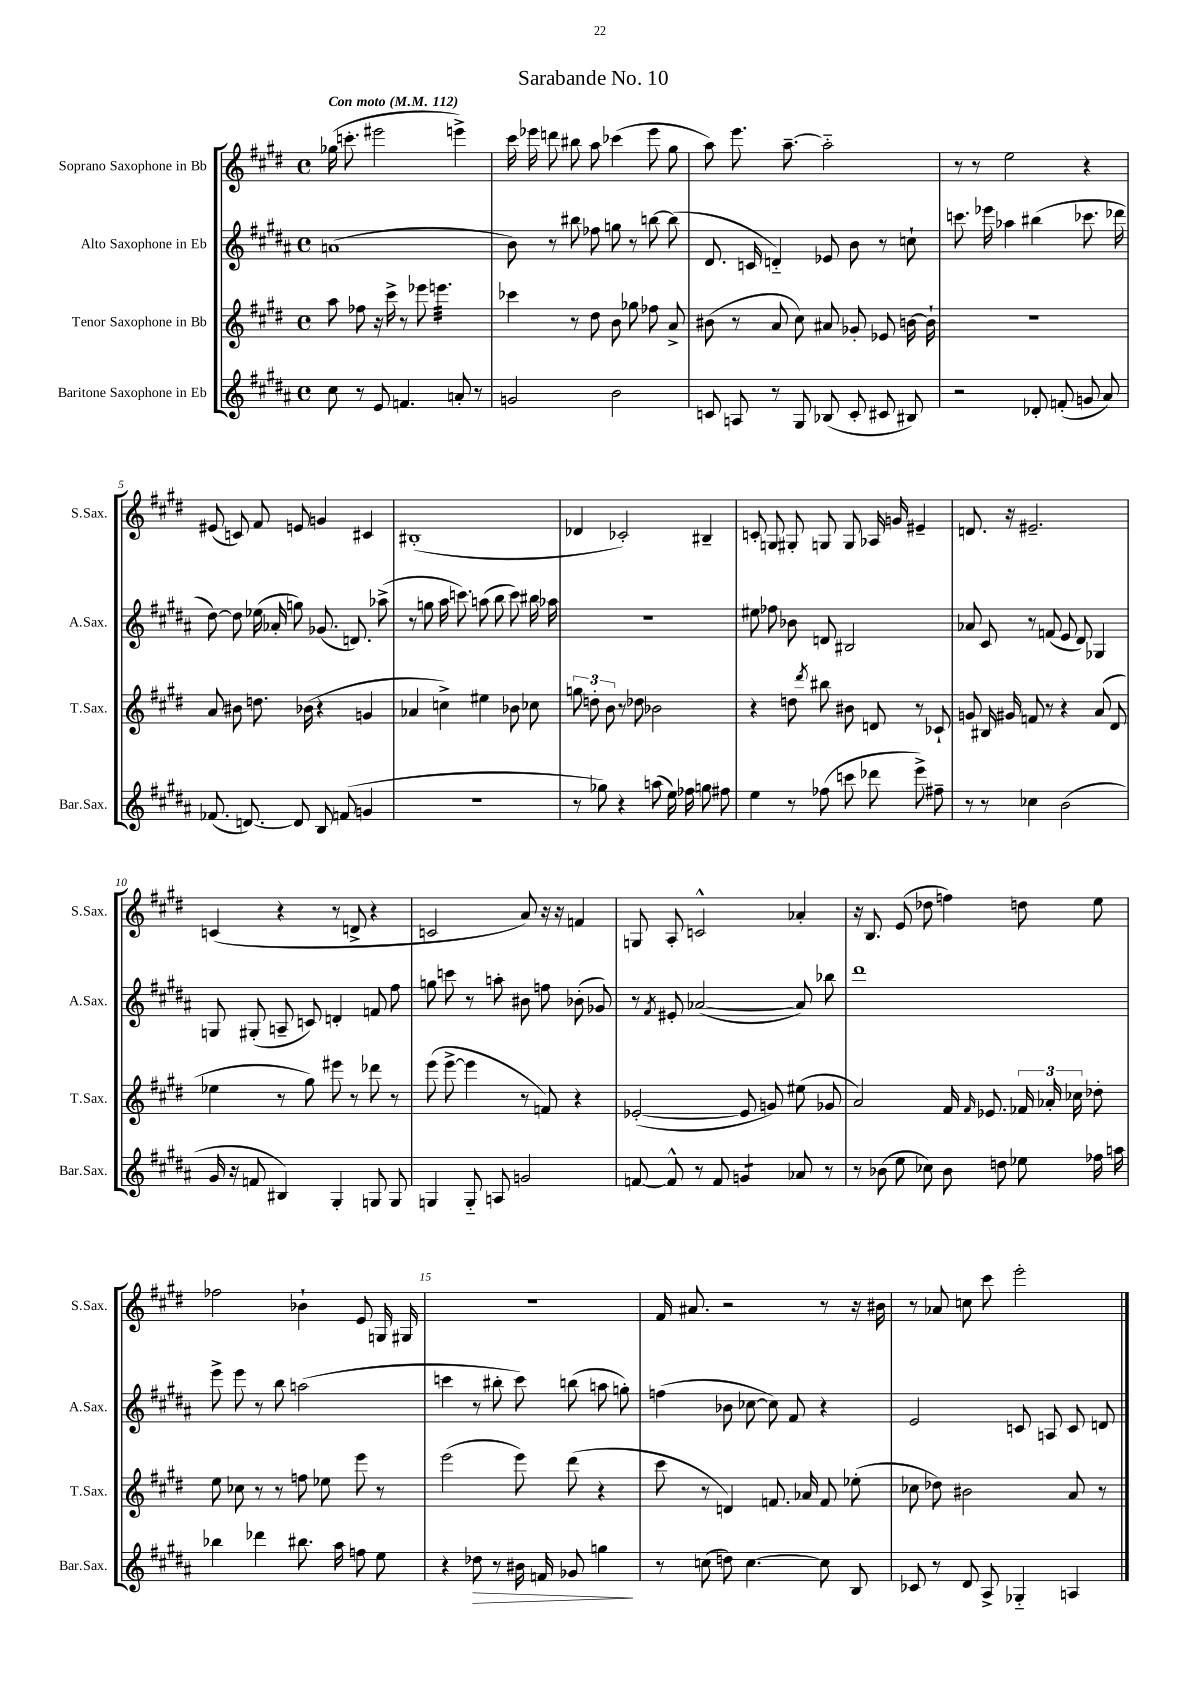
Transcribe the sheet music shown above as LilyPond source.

\header { title = "Sarabande No. 10" }
<<
\new StaffGroup <<
\new Staff = "s0" \with { instrumentName = "Soprano Saxophone in Bb" shortInstrumentName = "S.Sax." } {
    \clef treble \key e \major \defaultTimeSignature \time 4/4 \tempo "Con moto" 4 = 112
    \autoBeamOff ges''16( c'''8.-. eis'''2 e'''4->) |
    cis'''16 ees'''16 d'''8 bis''8 a''8 ces'''4( ees'''8 gis''8 |
    a''8) e'''8. a''8.~-- a''2-_ |
    r8 r8 e''2 r4 |
    eis'8( c'8) fis'8 e'8 g'4 cis'4 |
    bis1-.( |
    des'4 ces'2-.) bis4-- |
    c'8-. g8 gis8-. g8 g8 aes16 g'16 eis'4-- |
    d'8. r16 eis'2.-- |
    c'4( r4 r8 d'8-> r4 |
    c'2 a'8) r16 r16 f'4 |
    g8 a8-. c'2-^ aes'4-. |
    r16 b8. e'8( des''8 f''4) d''8 e''8 |
    fes''2 bes'4-! e'8 g16 gis16 |
    R1 |
    fis'16 ais'8. r2 r8 r16 bis'16 |
    r8 aes'8 c''8 cis'''8 e'''2-. \bar "|." |
}
\new Staff = "s1" \with { instrumentName = "Alto Saxophone in Eb" shortInstrumentName = "A.Sax." } {
    \clef treble \key b \major \defaultTimeSignature \time 4/4
    \autoBeamOff a'1( |
    b'8) r8 bis''8 fes''8 g''8 r8 b''8~ b''8( |
    dis'8. c'16 d'4-_) ees'8 b'8 r8 c''8-! |
    c'''8. ees'''16 aes''4 bis''4( ces'''8. des'''16 |
    dis''8~) dis''8 ees''16( aes'16-. g''8) ges'8.( d'8.) aes''8->( |
    r8 g''8 ais''16 c'''8.) a''8( b''8 c'''8) bis''16 aes''16 |
    r1 |
    eis''8 fes''8 bes'8 d'8 bis2 |
    aes'8 cis'8 r8 f'8( e'8 dis'8) ges4 |
    g8 gis8-.( a8-- c'8) d'4-. f'8 fis''8 |
    g''8 c'''8 r8 a''8-. bis'8 f''8 bes'8-.( ges'8) |
    r8 \acciaccatura { fis'8 } eis'8-. aes'2~( aes'8) bes''8 |
    dis'''1 |
    e'''8-> e'''8 r8 b''8 a''2( |
    c'''4 r8 bis''8-. c'''8) b''8( a''8 g''8-.) |
    f''4( bes'8 ces''8~ ces''8) fis'8 r4 |
    e'2 c'8 a8 c'8 d'8 \bar "|." |
}
\new Staff = "s2" \with { instrumentName = "Tenor Saxophone in Bb" shortInstrumentName = "T.Sax." } {
    \clef treble \key e \major \defaultTimeSignature \time 4/4
    \autoBeamOff a''8 fes''8 r16 cis'''16-> r8 ees'''8 e'''4.:32 |
    ces'''4 r8 dis''8 b'8 ges''8 fes''8 a'8-> |
    bis'8( r8 a'8 cis''8) ais'8 ges'8-. ees'8 b'16~ b'16-! |
    r1 |
    a'8 bis'8 d''8. bes'16( r4 g'4 |
    aes'4 c''4->) eis''4 bes'8 ces''8 |
    \tuplet 3/2 { g''8 d''8-. b'8 } r8 des''8 bes'2 |
    r4 d''8 \acciaccatura { dis'''8 } bis''8 bis'8 d'8 r8 ces'8-! |
    g'8 bis16 gis'16 f'8 r8 r4 a'8( dis'8 |
    ees''4 r8 gis''8) eis'''8 r8 des'''8 r8 |
    e'''8( e'''8~-> e'''4 r8 f'8) r4 |
    ees'2~-.( ees'8 g'8) eis''8( ges'8 |
    a'2) fis'16 \grace { fis'16 } ees'8. \tuplet 3/2 { fes'16 aes'16-. ces''16 } des''8-. |
    e''8 ces''8 r8 r8 f''8 ees''8 e'''8 r8 |
    e'''2( e'''8) dis'''8( r4 |
    cis'''8 r8 d'4) f'8. aes'16 f'8 ees''8-.( |
    ces''8 des''8) bis'2 a'8 r8 \bar "|." |
}
\new Staff = "s3" \with { instrumentName = "Baritone Saxophone in Eb" shortInstrumentName = "Bar.Sax." } {
    \clef treble \key b \major \defaultTimeSignature \time 4/4
    \autoBeamOff cis''8 r8 e'8 f'4. a'8-. r8 |
    g'2 b'2 |
    c'8 a8 r8 gis8 bes8( c'8-. cis'8 bis8) |
    r2 des'8-. f'8-.( g'8 ais'8) |
    fes'8.( d'8.~) d'8 b8 f'8( g'4 |
    R1 |
    r8 ges''8) r4 a''8( e''16) fes''16 g''8 fis''8 |
    e''4 r8 fes''8( c'''8 des'''8 e'''8->) fis''8-- |
    r8 r8 ces''4 b'2( |
    gis'16 r16 f'8 bis4) gis4-. g8 g8 |
    g4 g8-_ a8 g'2 |
    f'8~ f'8-^ r8 f'8 g'4:8 aes'8 r8 |
    r8 bes'8( e''8 ces''8) bes'8 d''8 ees''8 fes''16 a''16 |
    bes''4 des'''4 bis''8. ais''16 f''8 e''8 |
    r4 des''8\> r8 bis'16 f'16 ges'8 g''4\! |
    r8 c''8( d''8) c''4.~ c''8 b8 |
    ces'8 r8 dis'8 ais8-> ges4-_ a4 \bar "|." |
}
>>
>>
\layout { \context { \Score \override BarNumber.break-visibility = ##(#f #t #t) barNumberVisibility = #(every-nth-bar-number-visible 5) } }
